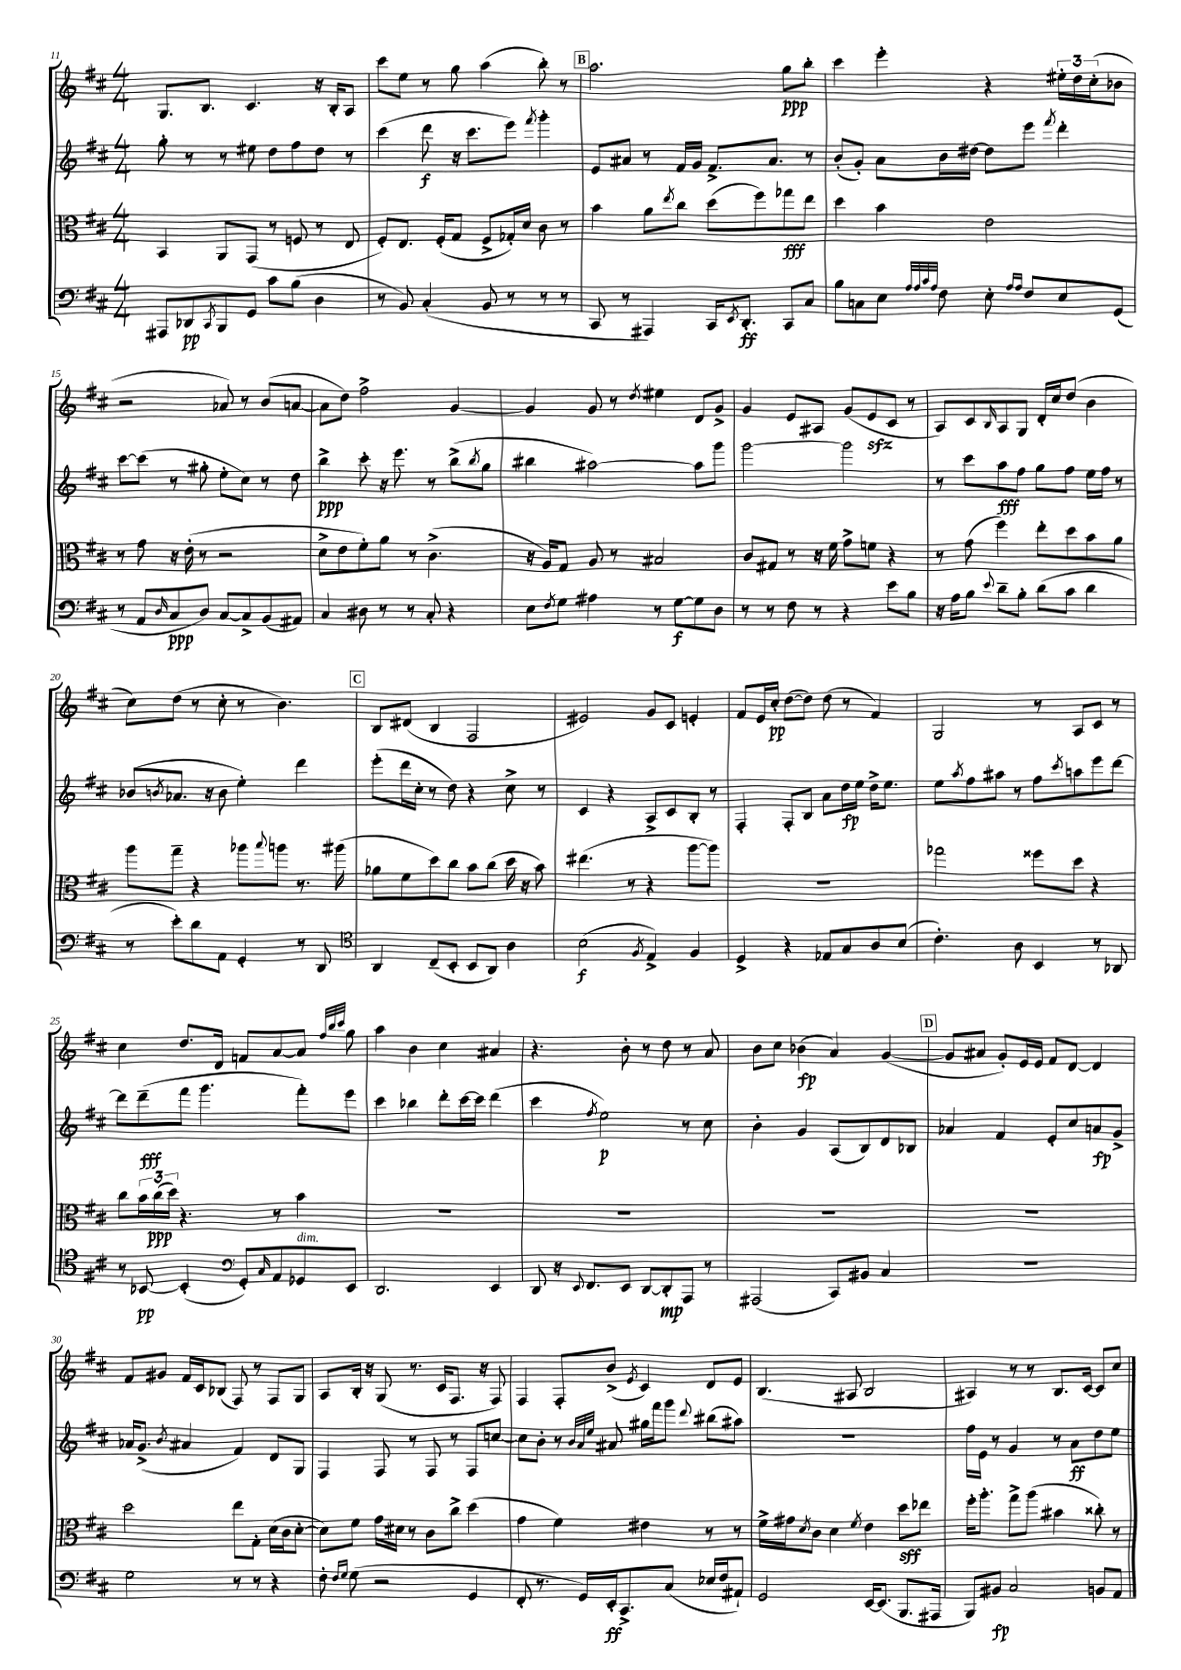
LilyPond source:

<<
\new StaffGroup <<
\new Staff = "s0" {
    \clef treble \key d \major \numericTimeSignature \time 4/4
    g8. b8. cis'4. r16 b16-. a8 |
    cis'''8 e''8 r8 g''8 a''4( b''8-.) r8 |
    \mark \markup { \box "B" } a''2. g''8\ppp b''8-. |
    cis'''4 e'''4-. r4 \tuplet 3/2 { eis''16-. d''16 cis''16-.( } bes'8 |
    r2 aes'8) r8 b'8( a'8~ |
    a'8 d''8) fis''2-> g'4~ |
    g'4 g'8 r8 \acciaccatura { d''8 } eis''4 d'8 g'8-> |
    g'4 e'8 ais8 g'8( e'8\sfz cis'8 r8 |
    a8) cis'8 \grace { b16 } a8 g8 d'16-. cis''16 d''8( b'4 |
    cis''8) d''8( r8 cis''8-. r8 b'4.) |
    \mark \markup { \box "C" } b8 dis'8( b4 fis2 |
    eis'2) g'8 cis'8 e'4-. |
    fis'8 e'16 cis''16-.\pp d''8~( d''8) d''8( r8 fis'4) |
    g2 r8 a8 cis'8 r8 |
    cis''4 d''8. d'16 f'8 a'8~ a'8 \grace { fis''32 b''32 cis'''32 } g''8 |
    a''4 b'4 cis''4 ais'4 |
    r4. b'8-. r8 d''8 r8 a'8 |
    b'8 cis''8 bes'4\fp( a'4) g'4~( |
    \mark \markup { \box "D" } g'8 ais'8 g'8-.) e'16 e'16 fis'8 d'8~ d'4 |
    fis'8 gis'8 fis'16 cis'16 bes8( fis8) r8 fis8 g8 |
    a8 b16-. r16 g8( r8. cis'16 fis8. r16 fis8) |
    fis4 fis8-. b'8->( \acciaccatura { e'8 } cis'4) d'8 e'8 |
    b4.( ais8 b2 |
    ais4) r8 r8 b8. cis'16~ cis'8 cis''8 \bar "|." |
}
\new Staff = "s1" {
    \clef treble \key d \major \numericTimeSignature \time 4/4
    g''8-. r8 r8 eis''8 d''8 fis''8 d''8 r8 |
    cis'''4( d'''8\f r16 cis'''8. e'''8) \acciaccatura { fis'''8 } g'''4-. |
    \mark \markup { \box "B" } e'8 ais'8 r8 fis'16 g'16 fis'8.-> ais'8. r8 |
    b'8-.( g'8-.) a'8 b'16 dis''16~ dis''8 e'''8 \acciaccatura { fis'''8 } d'''4-. |
    cis'''8~ cis'''8( r8 gis''8-. e''8-. cis''8) r8 d''8 |
    b''4->\ppp cis'''8-. r16 e'''8. r8 b''8->( \acciaccatura { b''8 } g''8 |
    bis''4 ais''2~) ais''8 g'''8 |
    g'''2~ g'''2 |
    r8 cis'''8 a''8\fff fis''8 g''8 fis''8 e''16 fis''16 r8 |
    bes'8( \acciaccatura { b'8 } aes'8. r16 b'8 e''4-.) d'''4 |
    \mark \markup { \box "C" } e'''8-.( d'''16 cis''16-. r8 d''8) r4 cis''8-> r8 |
    cis'4 r4 a8-> cis'8 b8-. r8 |
    fis4-. fis8-. b8 a'8 d''16\fp e''16 d''16-> e''8. |
    e''8 \acciaccatura { a''8 } fis''8 ais''8 r8 fis''8 \acciaccatura { cis'''8 } a''8 e'''8 d'''8~ |
    d'''8 d'''8--\fff( fis'''8 g'''4. fis'''8-.) e'''8 |
    cis'''4 bes''4 d'''8-. cis'''16~ cis'''16 d'''4( |
    cis'''4 \acciaccatura { fis''8 } e''2\p) r8 cis''8 |
    b'4-. g'4 a8( b8) d'8 bes8 |
    \mark \markup { \box "D" } aes'4 fis'4 e'8-. cis''8 a'8\fp g'8-> |
    aes'16 g'8.->( \acciaccatura { b'8 } ais'4 fis'4) d'8 g8 |
    fis4 fis8 r8 fis8 r8 fis8 c''8~ |
    c''8 b'8-. r8 \grace { b'32 a'32 e''32 } ais'8 gis''16 fis'''16 g'''8 \appoggiatura { d'''8 } bis''8( ais''8) |
    R1 |
    fis''16 e'16 r8 g'4 r8 a'8\ff d''8 e''8 \bar "|." |
}
\new Staff = "s2" {
    \clef alto \key d \major \numericTimeSignature \time 4/4
    b,4 a,8 g,8( r8 f8 r8 e8 |
    fis8-.) e8. fis16-.( g8 fis8-> ges16-.) d'16 cis'8 r8 |
    \mark \markup { \box "B" } b'4 a'8 \acciaccatura { e''8 } cis''8 d''8( fis''8) ges''8\fff e''8 |
    d''4 b'4 e'2 |
    r8 g'8 r16 e'16-.( r8 r2 |
    d'8-> e'8 fis'8-.) a'8 r8 cis'4.->( |
    r16 a16) g8 a8 r8 bis2 |
    cis'8 gis8 r8 r16 fis'16 g'8-> f'8 r4 |
    r8 g'8( fis''4) e''8-. d''8 b'8 a'8 |
    a''8 g''8-- r4 aes''8 \appoggiatura { b''8 } a''8 r8. ais''16( |
    \mark \markup { \box "C" } aes'8 fis'8 d''8) cis''8 b'8 cis''8( d''16 r16 b'8) |
    eis''4.( r8 r4 a''8~ a''8) |
    R1 |
    ges''2 fisis''8 d''8 r4 |
    cis''8 \tuplet 3/2 { b'16 cis''16\ppp( d''16) } r4. r8 b'4 |
    R1 |
    R1 |
    R1 |
    \mark \markup { \box "D" } R1 |
    d''2 e''8 g8-. d'16( cis'16 d'8~-. |
    d'8) fis'8 g'16 dis'16 r8 cis'8 cis''8-> d''4( |
    g'4 fis'4) eis'4 r8 r8 |
    fis'16-> gis'16 \acciaccatura { d'8 } cis'8 d'4 \acciaccatura { fis'8 } e'4 d''8\sff ees''8 |
    fis''16-. a''8.-. g''8-> a''8( bis'4 cisis''8-.) r8 \bar "|." |
}
\new Staff = "s3" {
    \clef bass \key d \major \numericTimeSignature \time 4/4
    ais,,8 des,8\pp \acciaccatura { cis,8 } b,,8 g,8 cis'8 b8( d4 |
    r8 b,8) cis4-.( b,8 r8 r8 r8 |
    \mark \markup { \box "B" } cis,8 r8 ais,,4) cis,16 \acciaccatura { e,8 } d,8.-.\ff cis,8 cis8 |
    b8 c8 e8 \grace { a32 a32 cis'32 a32 } fis8 e8-. \grace { a16 a16 } fis8 e8 g,8( |
    r8 a,8 \grace { d16 } cis8\ppp d8) cis8~ cis8-> b,8( ais,8) |
    cis4 dis8 r8 r8 cis8-. r4 |
    e8 \acciaccatura { fis8 } g8 ais4 r8 g8~\f g8 d8 |
    r8 r8 fis8 r8 r4 e'8 b8 |
    r16 a16 b8 \appoggiatura { e'8 } d'8-- b8-. d'8( cis'8 d'4 |
    r8 e'8-.) d'8 a,8 g,4-. r8 d,8 |
    \mark \markup { \box "C" } \clef tenor a,4 cis8--( b,8-. b,8 a,8) a4 |
    b2\f( \acciaccatura { fis8 } e4->) fis4 |
    d4-> r4 ees8 g8 a8 b8( |
    cis'4.-.) a8 b,4 r8 aes,8 |
    r8 bes,8~\pp bes,4-.( \clef bass g,8-.) \grace { cis16 } a,8 ges,8^\markup { \italic "dim." } e,8 |
    d,2. e,4 |
    d,8 r16 \appoggiatura { e,8 } fis,8. e,8 d,8~ d,8-.\mp a,,8 r8 |
    ais,,2( cis,8) bis,8 cis4 |
    \mark \markup { \box "D" } R1 |
    g2 r8 r8 r4 |
    fis8-. \grace { fis16 g16 } g8( r2 g,4 |
    fis,8-. r8. g,16) e,16-.\ff cis,8.-> cis8( ees16 fis16 ais,8-!) |
    g,2 e,16~ e,8.( b,,8. ais,,16 |
    b,,8) bis,8\fp cis2 b,8 a,8 \bar "|." |
}
>>
>>
\layout { \context { \Score currentBarNumber = #11 } }
